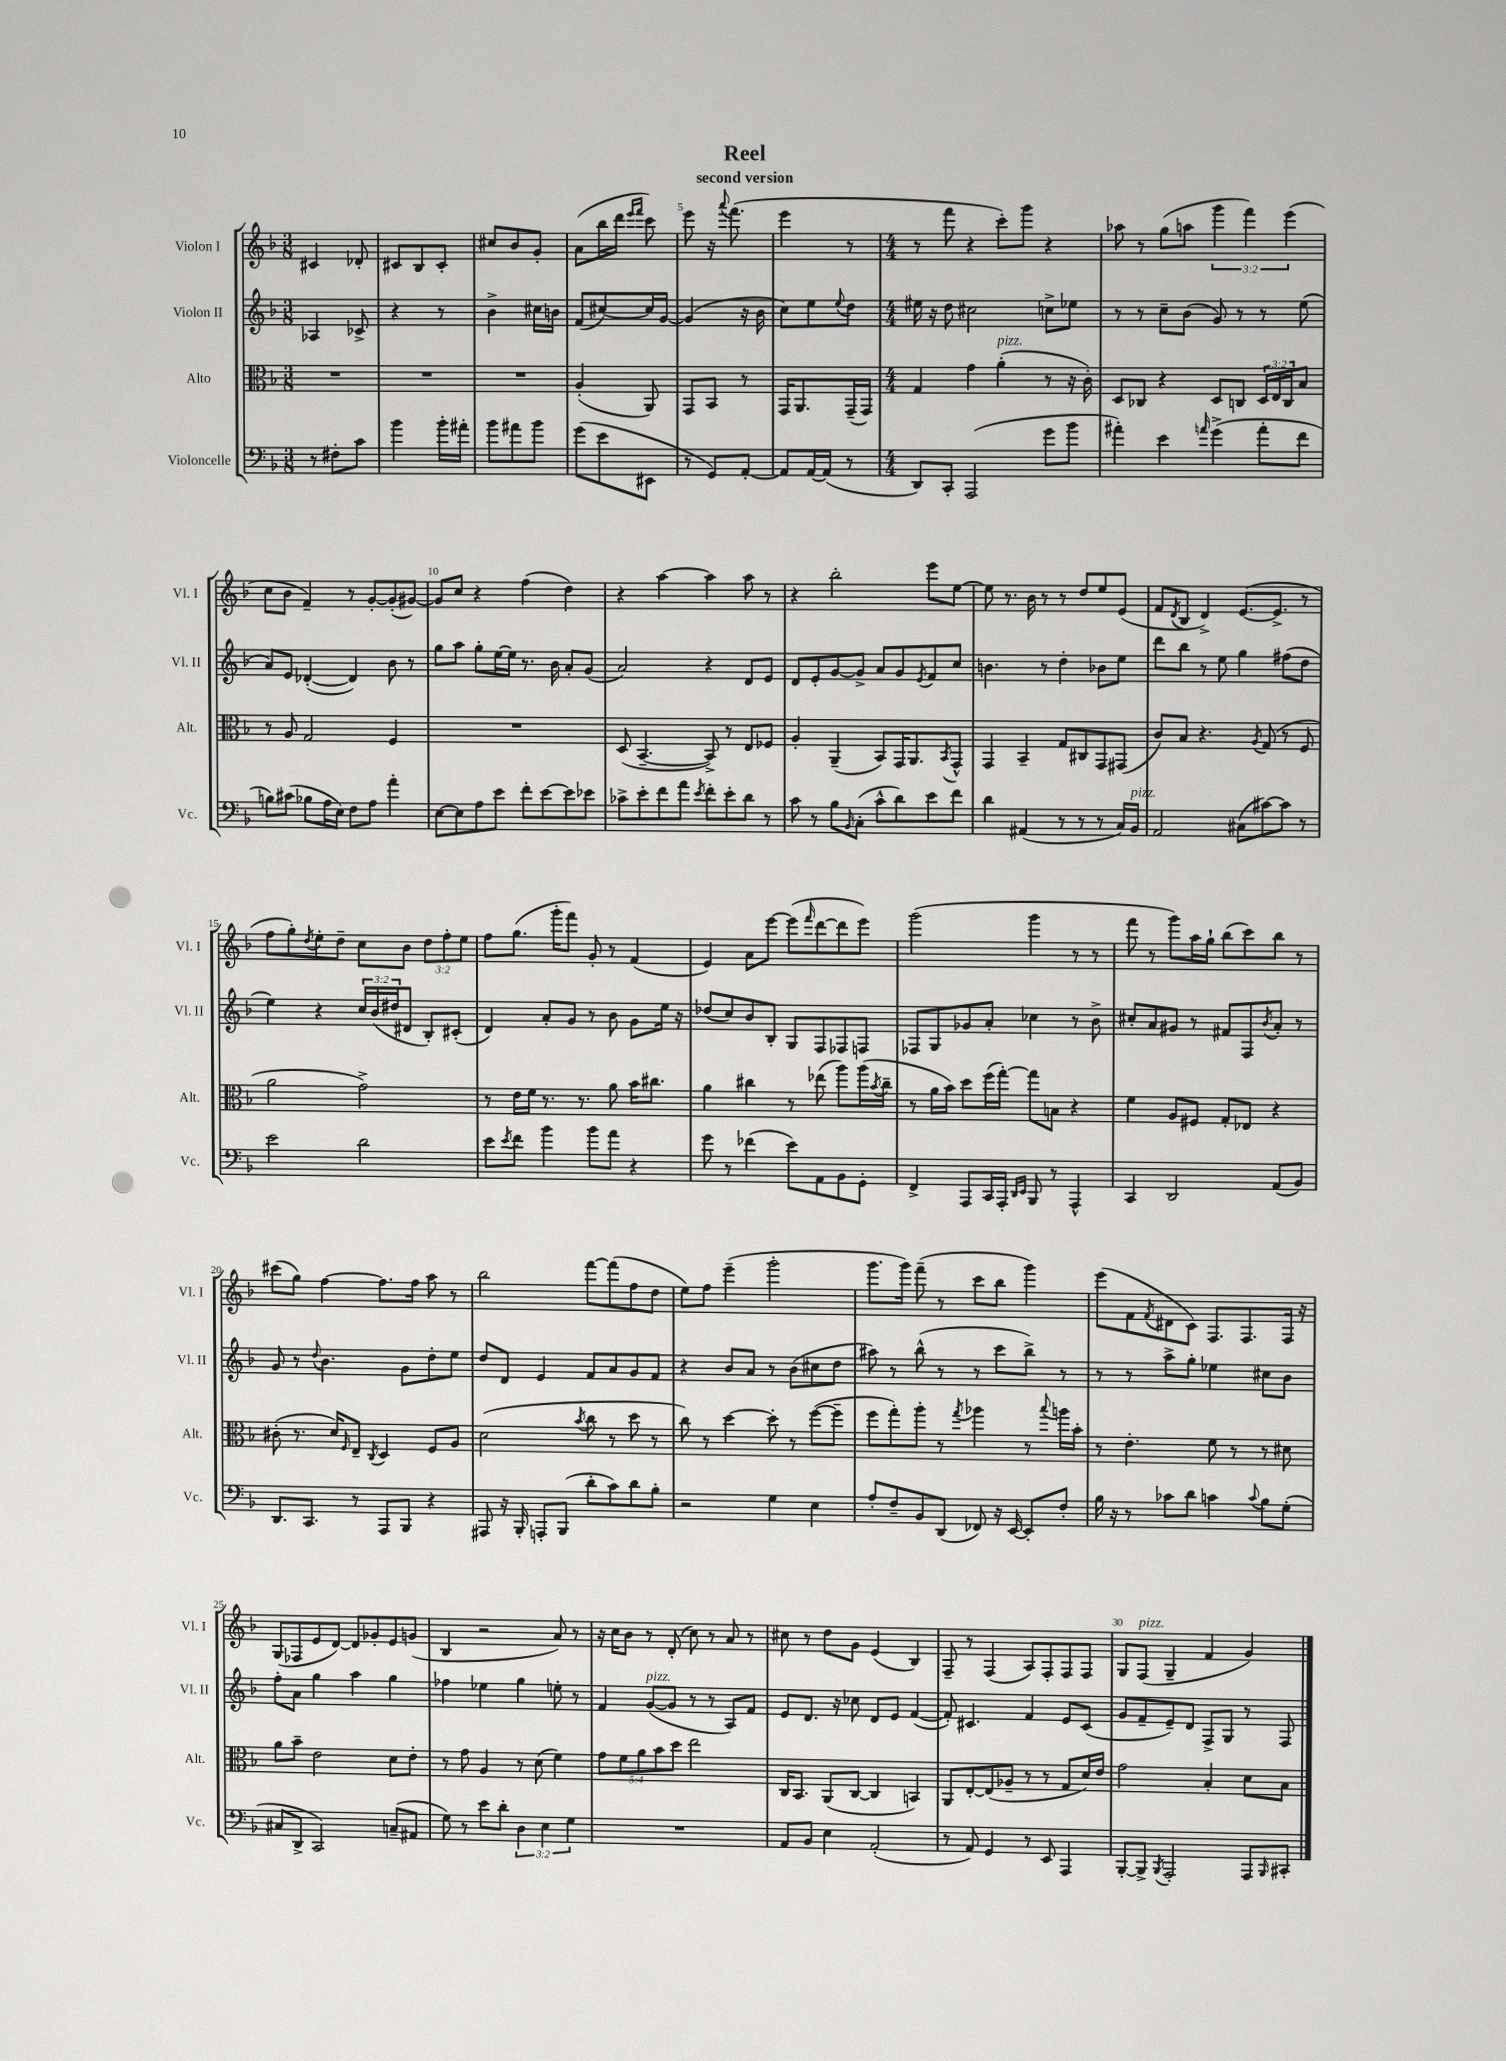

**kern	**kern	**kern	**kern
*part4	*part3	*part2	*part1
*staff4	*staff3	*staff2	*staff1
*I"Violoncelle	*I"Alto	*I"Violon II	*I"Violon I
*I'Vc.	*I'Alt.	*I'Vl. II	*I'Vl. I
*clefF4	*clefC3	*clefG2	*clefG2
*k[b-]	*k[b-]	*k[b-]	*k[b-]
*M3/8	*M3/8	*M3/8	*M3/8
=1	=1	=1	=1
8r	4.r	4A-X/	4c#X/
8F#X'\L	.	.	.
8c\J	.	8c-X^/	8d-X'/
=2	=2	=2	=2
4b-\	4.r	4r	8c#X/L
.	.	.	8B-/
16b-'\LL	.	8r	8c#'/J
16a#X'\JJ	.	.	.
=3	=3	=3	=3
8b-\L	4.r	4b-^\	8cc#X/L
8a#X\	.	.	8b-/
8b-\J	.	16cc#X\LL	8g'/J
.	.	16bn\JJ	.
=4	=4	=4	=4
(8g\L	(4A'/	(8f/L	(8a\L
8e\	.	[8cc#X/)	16bb-\L
.	.	.	16ddd\JJ
.	.	.	16qqeee/LL
.	.	.	16qqfff/JJ
8EE#X\J	8AA/)	16cc#/L]	8ccc\)
.	.	[16g/JJ	.
=5	=5	=5	=5
8r	8GG/L	(4g/]	8eee\
8GG/L)	8BB-/J	.	16r
.	.	.	8qqaaa/
.	.	.	(8.fff\
[8AA'/J	8r	16r	.
.	.	16b-\	.
=6	=6	=6	=6
8AA/L]	16GG/KL	8cc\L)	4eee\
.	8.AA/	.	.
[16AA/L	.	8ee\	.
(16AA/JJ]	.	.	.
.	.	8qqee/	.
8r	(16GG~/L	8dd\J	8r
.	16GG/JJ)	.	.
=7	=7	=7	=7
*M4/4	*M4/4	*M4/4	*M4/4
8DD/L)	4G/	16ee#X\	8r
.	.	16r	.
8CC'/J	.	8dd\	8fff\
(2AAA/	4g\	2cc#X\	4r
!	!LO:TX:a:i:t=pizz.	!	!
.	(4a'\	.	8ccc'\L)
.	.	.	8ggg\J
8g\L	8r	8ccn^\L	4r
8b-\J	16r	8ee-X\J	.
.	16c'\)	.	.
=8	=8	=8	=8
4a#X'\)	8D/L	8r	8aa-X\
.	8C-X/J	8r	8r
4e\	4r	8cc~\L	(8gg\L
.	.	(8b-\J	8aan\J
16qqan/	.	.	.
(4g^\	8D/L	8g/)	6ggg\
.	8Cn/J	8r	.
.	.	.	6fff\)
8a'\L	24D/LL	8r	.
.	24E/	.	.
.	24C/J	.	(6eee\
8f\J	8B-/J	(8ee\	.
!!LO:LB:g=z
=9	=9	=9	=9
8Bn\L)	8r	8a/L)	8cc\L
(8c#X\J	8A/	8e/J	8b-\J
8B-X\L	2G/	([4d-X'/	4f~/)
16A\L	.	.	.
16E\JJ)	.	.	.
8F\L	.	4d-/])	8r
8A\J	.	.	[8g'/L
4a'\	4F/	8b-\	(8g'/]
.	.	8r	[8g#X/J)
=10	=10	=10	=10
[8E\L	1r	8gg\L	8g#/L]
8E\]	.	8aa\J	8cc/J
8A\	.	8gg'\L	4r
8e\J	.	[16ee\L	.
.	.	16ee\JJ]	.
8f'\L	.	8.r	(4ff\
[8e\	.	.	.
.	.	16b-\	.
8e\]	.	8a'/L	4dd\)
8e-X\J	.	(8g/J	.
=11	=11	=11	=11
8c-X^\L	(8D/	2a/)	4r
8e'\	[4.BB-~/	.	.
8f\	.	.	[4aa\
8a\J	.	.	.
8qe/	.	.	.
8f'\L	8BB-^/])	4r	4aa\]
8e'\	8r	.	.
8d\J	8E/L	8d/L	8aa\
8r	8F-X/J	8e/J	8r
=12	=12	=12	=12
8c\	4A'/	8d/L	4r
8r	.	8e'/	.
8B-\L	(4AA~/	[8g/	2bb-'\
16qqBB-/	.	.	.
(8C'\J	.	8g^/J]	.
8c^^\L	8BB-/L)	8a/L	.
8d\)	16GG/K	8g/	.
.	8.AA/	.	.
.	.	8qe/	.
8e\	.	8f/	8eee\L
.	8qBB-/	.	.
8f\J	8GG^^/J	8cc/J	[8ee\J
=13	=13	=13	=13
4d\	4GG/	4.bn\	8ee\]
.	.	.	8.r
(4AA#X/	4BB-~/	.	.
.	.	.	16b-\
.	.	8r	8r
8r	8G/L	4dd'\	8r
8r	8C#X/	.	8dd/L
8r	8GG/	8b-X\L	8ee/
16C/LL)	(8GG#X/J	8ee\J	(8e/J
!LO:TX:a:i:t=pizz.	!	!	!
16BB-/JJ	.	.	.
=14	=14	=14	=14
2AA/	8c/L)	8ddd\L	8f/L
.	.	.	8qd/
.	8B-/J	8bb-\J	8B-/J
.	4.r	8r	4d^/)
.	.	8ee\	.
(8C#X\L	.	4gg\	([8.e/L
.	8qA/	.	.
[8c#X\)	(8G/	.	.
.	.	.	8.e^/J]
8c#\J]	8r	(8ff#X\L	.
8r	8F/	8dd\J	8r
!!LO:LB:g=z
=15	=15	=15	=15
2e\	2a\	4ee\)	8ff\L
.	.	.	8gg'\)
.	.	.	8qdd/
.	.	4r	8ee'\
.	.	.	8dd~\J
2d\	2g^\)	24cc/LL	8cc\L
.	.	(24b-/	.
.	.	24dd#X/J	.
.	.	8d#X/J	8b-\J
.	.	8B-'/L)	12dd\L
.	.	.	12ff'\
.	.	(8c#X'/J	.
.	.	.	12ee\J
=16	=16	=16	=16
8e\L	8r	4d/)	8ff\L
8qe/	.	.	.
8f\J	16e\LL	.	(8.gg\J
.	16f\JJ	.	.
4b-\	8.r	8a'/L	.
.	.	.	16ggg'\KL
.	.	8g/J	8fff\J)
.	8.r	.	.
8b-\L	.	8r	8g'/
8a\J	8a\	8b-\	8r
4r	16b-\KL	8g\L	(4f/
.	8.cc#X\J	.	.
.	.	16ee\Jk	.
.	.	16r	.
=17	=17	=17	=17
8g\	4a\	(8dd-X/L	4e/)
8r	.	8cc/)	.
(4f-X\	4cc#X\	8b-/	8a\L
.	.	8B-'/J	[8eee\J
8e\L)	8r	8G/L	(8eee\L]
.	.	.	16qqfff/
8AA\	(8ee-X\	8F/	[8ddd\
8BB-\	8aa\L)	8F-X/	8ddd\]
8GG'\J	(16aa\L	8Fn/J	8eee\J)
.	8qb-/	.	.
.	16cc#~\JJ	.	.
=18	=18	=18	=18
4FF^/	8r	8F-X/L	(2ggg\
.	16a\LL	8G/	.
.	16b-\JJ)	.	.
8AAA/L	8dd\L	8g-X/	.
16CC/L	(16ff\L	8a'/J	.
16AAA'/JJ	[16gg'\JJ)	.	.
16qqDD/LL	.	.	.
16qqEE/JJ	.	.	.
8BBB-/	8gg\L]	4cc-X\	4ggg\
8r	8Bn\J	.	.
4AAA^^/	4r	8r	8r
.	.	8b-^\	8r
=19	=19	=19	=19
4CC/	4f\	8cc#X'/L	8fff\
.	.	8a/	8r
2DD/	8A/L	8g#X/J	8ggg\L)
.	8F#X/J	8r	16aa\L
.	.	.	16gg`\JJ
.	8G'/L	8f#X/L	(8bb-\L
.	8E-X/J	8F/	8ccc\)
.	.	8qb-/	.
(8AA/L	4r	8a'/J	8bb-\J
8BB-/J)	.	8r	8r
!!LO:LB:g=z
=20	=20	=20	=20
8.DD/L	(8c#X'\	8g/	(8ccc#X\L
.	8.r	8r	8gg\J)
8.CC/J	.	.	.
.	.	8qqdd/	.
.	.	4.b-\	[4ff\
.	16d/KL)	.	.
.	16qqF/	.	.
8r	8E~/J	.	.
.	8qC/	.	.
8AAA/L	4D/	.	8.ff\L]
8BBB-/J	.	8g\L	.
.	.	.	16ff\Jk
4r	8F/L	8dd'\	8aa\
.	8A/J	8ee\J	8r
=21	=21	=21	=21
8AAA#X/	(2d\	8dd/L	2bb-\
16r	.	8d/J	.
16BBB-'/	.	.	.
8AAAn'/L	.	4e/	.
(8BBB-/J	.	.	.
.	8qb-/	.	.
8d'\L	8cc\	8f/L	[8fff\L
8c\)	8r	8a/	(8fff\]
8d\	8dd\	8g/	8ff\
8B-'\J	8r	8f/J	8dd\J
=22	=22	=22	=22
2r	8cc\)	4r	8ee\L)
.	8r	.	8ff\J
.	[4dd\	8b-/L	(4eee~\
.	.	8a/J	.
4G\	8dd'\]	8r	2ggg'\
.	8r	(8b-\L	.
4E\	([8ff\L	8cc#X\	.
.	8ff~\J]	8dd\J	.
=23	=23	=23	=23
8A'/L	8ff\L	8aa#X\)	8.ggg\L
8F~/	8gg'\)	8r	.
.	.	.	16ggg\Jk)
8BB-/	8aa'\J	(8bb-^^\	(8fff~\
(8DD/J	8r	8r	8r
.	8qgg/	.	.
8FF-X/)	4aa-X\	8r	8ccc\L
16r	.	8ccc\L	8bb-\J
[16EE/	.	.	.
8EE'/L]	8r	8bb-^\J)	4ggg\)
.	8qqbb-/	.	.
8F'/J	16aan\LL	8r	.
.	16b-'\JJ	.	.
=24	=24	=24	=24
16B-\	8r	8r	(8eee\L
16r	.	.	.
8r	4.e'\	8r	8f\
.	.	.	8qf/
8c-X\L	.	8aa^\L	8d#X\
8d\J	.	8gg'\J	8c\J)
4cn\	8f\	4ee-X\	8.F/L
.	8r	.	.
.	.	.	8.F/
8qqc/	.	.	.
8B-\L	8r	8cc#X\L	.
(8G'\J	8d#X\	8b-\J	16F/Jk
.	.	.	16r
!!LO:LB:g=z
=25	=25	=25	=25
8C#X/L	8a\L	8ff'\L	(8G/L
8DD^/J	8b-~\J	8a\J	8F-X/
2CC/)	2e\	4gg\	8e/
.	.	.	[8d/J)
.	.	4aa\	8d/L]
.	.	.	8g-X'/
(8Cn~/L	8d\L	4gg\	8e/
8AA#X/J	8e'\J	.	(8gn/J
=26	=26	=26	=26
8G\)	8r	4ff-X\	4B-/
8r	8g\	.	.
8e\L	4A/	4ee-X\	2r
8d'\J	.	.	.
6D\	8r	4gg\	.
.	(8d\	.	.
6E\	.	.	.
.	4f\)	8een'\	8a/)
6G\	.	.	.
.	.	8r	8r
=27	=27	=27	=27
1r	10g\L	4f/	16r
.	.	.	16cc\KL
.	10f\	.	.
.	.	.	8b-\J
.	10a\	.	.
!	!	!LO:TX:a:i:t=pizz.	!
.	.	([8g/L	8r
.	10b-\	.	.
.	.	8g/J]	(8d'/
.	10dd\J	.	.
.	2ee\	8r	8cc\)
.	.	8r	8r
.	.	8A/L)	8a/
.	.	8f/J	8r
=28	=28	=28	=28
8AA/L	16C/KL	8e/L	8cc#X\
.	8.BB-/J	.	.
8BB-/J	.	8.d/J	8r
4E\	(8AA/L	.	8dd\L
.	.	16r	.
.	[8C/J	8cc-X\	8g\J
(2AA'/	4C/]	8d/L	(4e/
.	.	8e/J	.
.	4BBn/)	([4f/	4B-/)
=29	=29	=29	=29
8r	8AA/L	8f'/])	8F~/
8AA/)	[8E'/	4.c#X/	8r
4GG/	(8E/]	.	(4F/
.	8A-X~/J	.	.
8r	8r	4f/	8A/L)
8EE/	8r	.	8F'/
4AAA/	8G/L	8e/L	8F/
.	16d/L)	(8c#/J	8F/J
.	16e/JJ	.	.
=30	=30	=30	=30
[8BBB-'/L	2g\	8g/L	8G/L
!	!	!	!LO:TX:a:i:t=pizz.
8BBB-^/J]	.	8f~/	(8F/J
8qBBB-/	.	.	.
2AAA'/	.	8e~/)	4G~/
.	.	8d/J	.
.	4B-'/	8F^/L	4f/
.	.	8G/J	.
8AAA/L	8d\L	8r	4g/)
16qqBBB-/	.	.	.
8CC#X'/J	8B-\J	8F/	.
==	==	==	==
*-	*-	*-	*-
